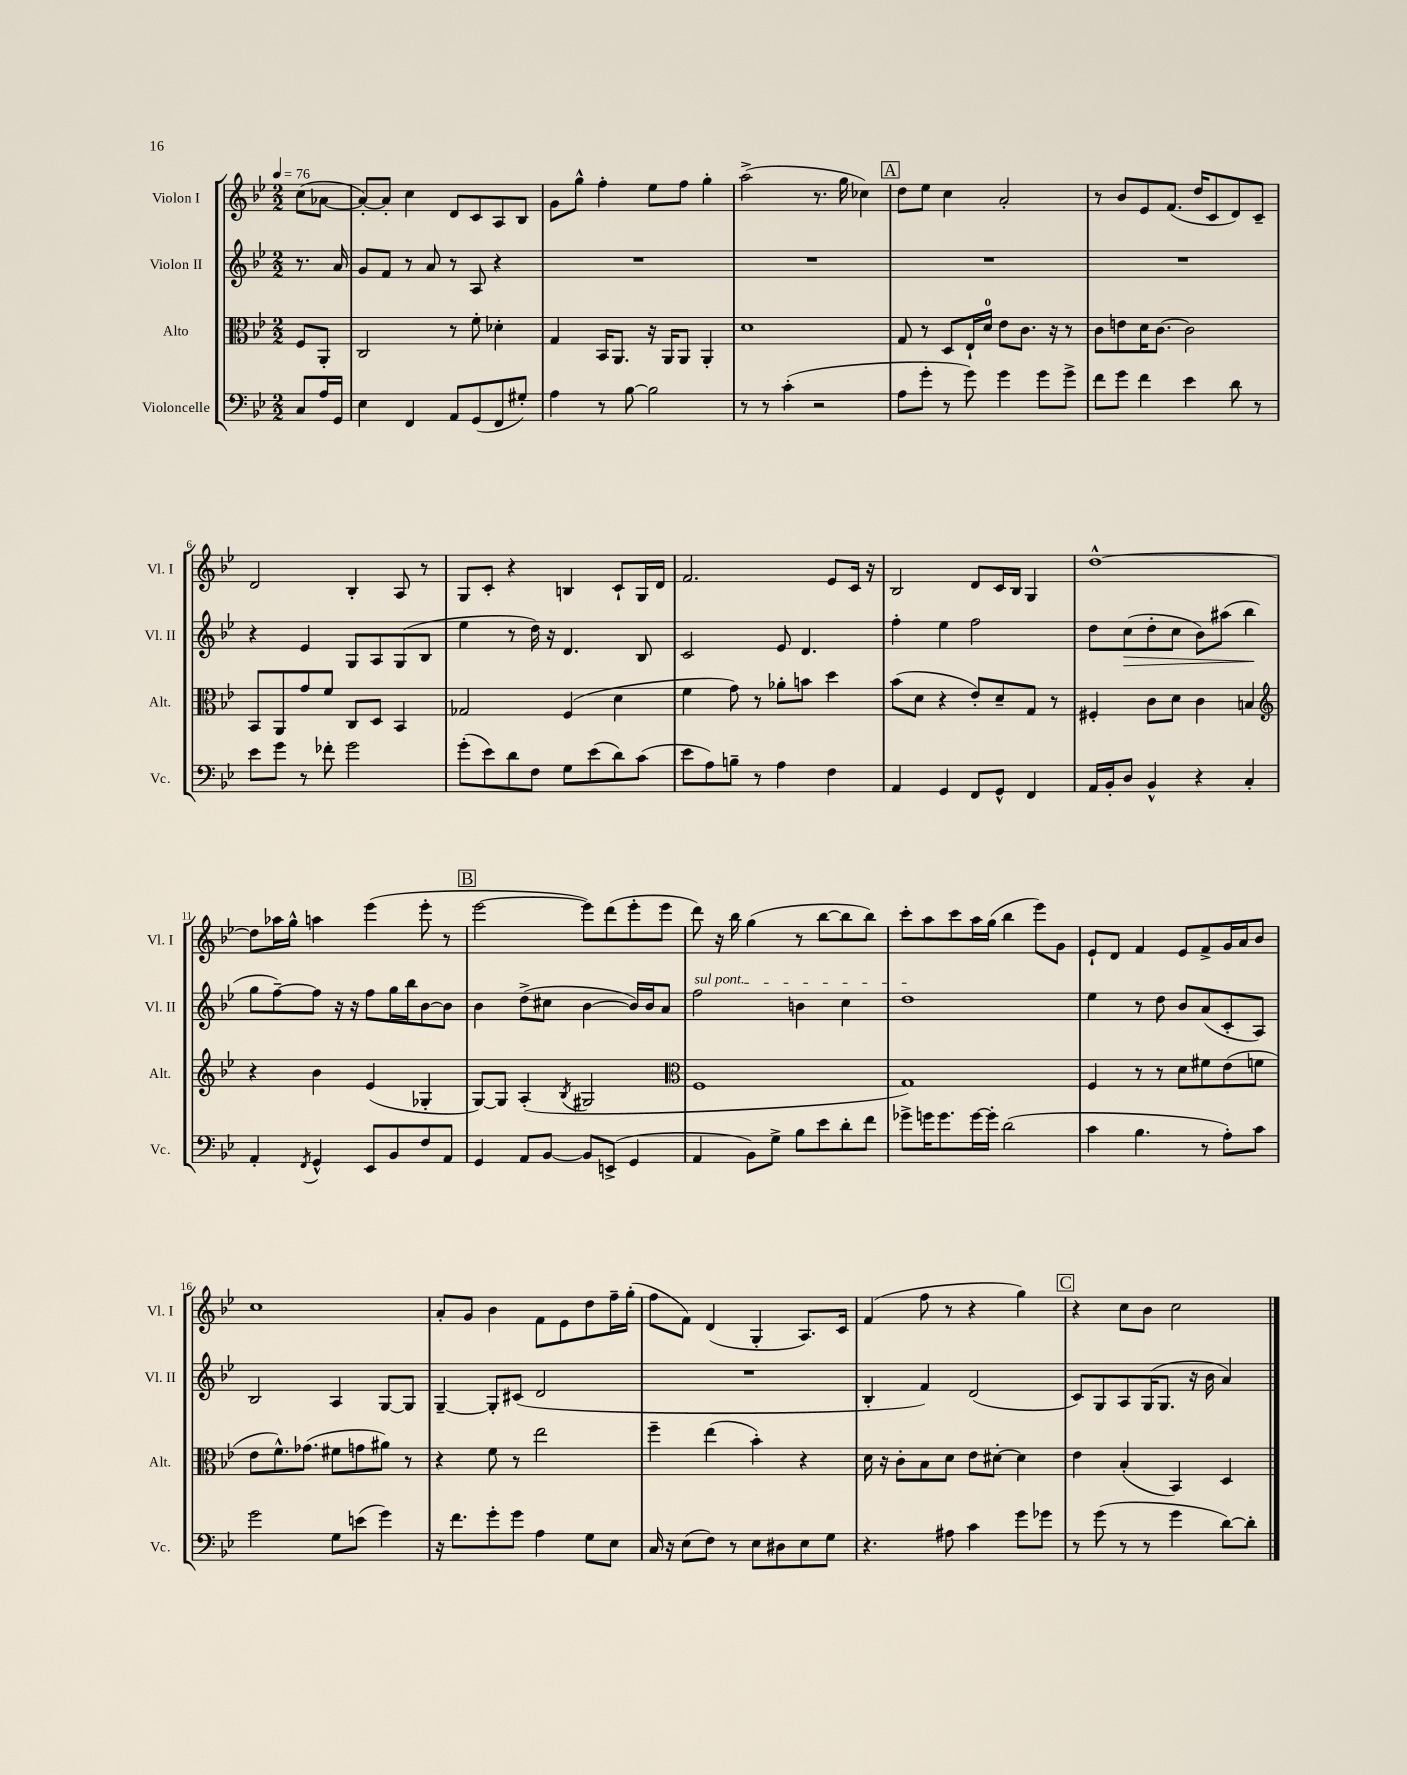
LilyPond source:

<<
\new StaffGroup <<
\new Staff = "s0" \with { instrumentName = "Violon I" shortInstrumentName = "Vl. I" } {
    \clef treble \key bes \major \numericTimeSignature \time 2/2 \partial 4 \tempo 4 = 76
    c''8( aes'8~ |
    aes'8~-.) aes'8-. c''4 d'8 c'8 a8 bes8 |
    g'8 g''8-^ f''4-. ees''8 f''8 g''4-. |
    a''2->( r8. g''16 ces''4) |
    \mark \markup { \box "A" } d''8 ees''8 c''4 a'2-. |
    r8 bes'8 ees'8 f'8.( d''16 c'8 d'8) c'8-- |
    d'2 bes4-. a8 r8 |
    g8 c'8-. r4 b4 c'8-! g16 d'16 |
    f'2. ees'8 c'16 r16 |
    bes2 d'8 c'16 bes16 g4 |
    d''1~-^ |
    d''8 aes''16 g''16-^ a''4 ees'''4( ees'''8-. r8 |
    \mark \markup { \box "B" } ees'''2~ ees'''8) d'''8( ees'''8-. ees'''8 |
    d'''8) r16 bes''16 g''4( r8 bes''8~ bes''8 bes''8) |
    c'''8-. a''8 c'''8 a''16 g''16( bes''4 ees'''8) g'8 |
    ees'8-! d'8 f'4 ees'8 f'8-> g'16 a'16 bes'8 |
    c''1 |
    a'8-. g'8 bes'4 f'8 ees'8 d''8 f''16-- g''16-.( |
    f''8 f'8) d'4( g4-. a8.) c'16 |
    f'4( f''8 r8 r4 g''4) |
    \mark \markup { \box "C" } r4 c''8 bes'8 c''2 \bar "|." |
}
\new Staff = "s1" \with { instrumentName = "Violon II" shortInstrumentName = "Vl. II" } {
    \clef treble \key bes \major \numericTimeSignature \time 2/2 \partial 4
    r8. a'16 |
    g'8 f'8 r8 a'8 r8 a8 r4 |
    R1 |
    R1 |
    \mark \markup { \box "A" } R1 |
    R1 |
    r4 ees'4 g8 a8 g8( bes8 |
    ees''4 r8 d''16) r16 d'4. bes8 |
    c'2 ees'8 d'4. |
    f''4-. ees''4 f''2 |
    d''8 c''8\>( d''8-. c''8 bes'8) ais''8( bes''4\! |
    g''8 f''8~--) f''8 r16 r16 f''8 g''16 bes''16 bes'8~ bes'8 |
    \mark \markup { \box "B" } bes'4 d''8->( cis''8 bes'4~ bes'16) bes'16 a'8 |
    \once \override TextSpanner.bound-details.left.text = \markup { \italic "sul pont." } f''2\startTextSpan b'4 c''4 |
    d''1\stopTextSpan |
    ees''4 r8 d''8 bes'8 a'8( c'8-. a8) |
    bes2 a4 g8~ g8 |
    g4~-- g8-. cis'8( d'2 |
    R1 |
    bes4-. f'4) d'2( |
    \mark \markup { \box "C" } c'8) g8 a8 g16( g8. r16 bes'16 a'4) \bar "|." |
}
\new Staff = "s2" \with { instrumentName = "Alto" shortInstrumentName = "Alt." } {
    \clef alto \key bes \major \numericTimeSignature \time 2/2 \partial 4
    f8 a,8-. |
    c2 r8 f'8-. des'4-. |
    g4 bes,16 a,8. r16 a,16 a,8 a,4-. |
    d'1 |
    \mark \markup { \box "A" } g8 r8 d8 ees16-! d'16-0 ees'8 c'8. r16 r8 |
    c'8 e'8 d'16 c'8.~ c'2 |
    bes,8 a,8 g'8 f'8 c8 d8 bes,4 |
    ges2 f4( d'4 |
    f'4 g'8) r8 aes'8-. b'8 d''4 |
    bes'8( d'8 r4 ees'8-.) d'8-- g8 r8 |
    fis4-. c'8 d'8 c'4 b4 |
    \clef treble r4 bes'4 ees'4( ges4-. |
    \mark \markup { \box "B" } g8~) g8 a4-.( \acciaccatura { bes8 } gis2 |
    \clef alto f1 |
    g1) |
    f4 r8 r8 d'8 fis'8 ees'8( f'8 |
    ees'8 f'8.-^) ges'8.( fis'8 g'8 ais'8) r8 |
    r4 f'8 r8 ees''2 |
    f''4-- ees''4( bes'4-.) r4 |
    d'16 r16 c'8-. bes8 d'8 ees'8 dis'8~-. dis'4 |
    \mark \markup { \box "C" } ees'4 bes4-.( bes,4) d4 \bar "|." |
}
\new Staff = "s3" \with { instrumentName = "Violoncelle" shortInstrumentName = "Vc." } {
    \clef bass \key bes \major \numericTimeSignature \time 2/2 \partial 4
    c8 a16 g,16 |
    ees4 f,4 a,8 g,8( f,8 gis8-.) |
    a4 r8 bes8~ bes2 |
    r8 r8 c'4-.( r2 |
    \mark \markup { \box "A" } a8 g'8-. r8 g'8) g'4 g'8 g'8-> |
    f'8 g'8 f'4 ees'4 d'8 r8 |
    ees'8 g'8 r8 fes'8-. g'2 |
    g'8-.( ees'8) d'8 f8 g8 ees'8( d'8) c'8( |
    ees'8 a8) b8-- r8 a4 f4 |
    a,4 g,4 f,8 g,8-^ f,4 |
    a,16 bes,16-. d8 bes,4-^ r4 c4-. |
    a,4-. \acciaccatura { f,8 } g,4-^ ees,8 bes,8 f8 a,8 |
    \mark \markup { \box "B" } g,4 a,8 bes,8~ bes,8 e,8->( g,4 |
    a,4 bes,8) g8-> bes8 ees'8 d'8-. f'8 |
    ges'8-> g'16 g'8. g'16~ g'16-. d'2( |
    c'4 bes4. r8 a8-.) c'8 |
    g'2 g8 e'8( g'4) |
    r16 f'8. g'8-. g'8 a4 g8 ees8 |
    c16 r16 ees8( f8) r8 ees8 dis8 ees8 g8 |
    r4. ais8 c'4 g'8 ges'8 |
    \mark \markup { \box "C" } r8 g'8( r8 r8 g'4 d'8~) d'8-. \bar "|." |
}
>>
>>
